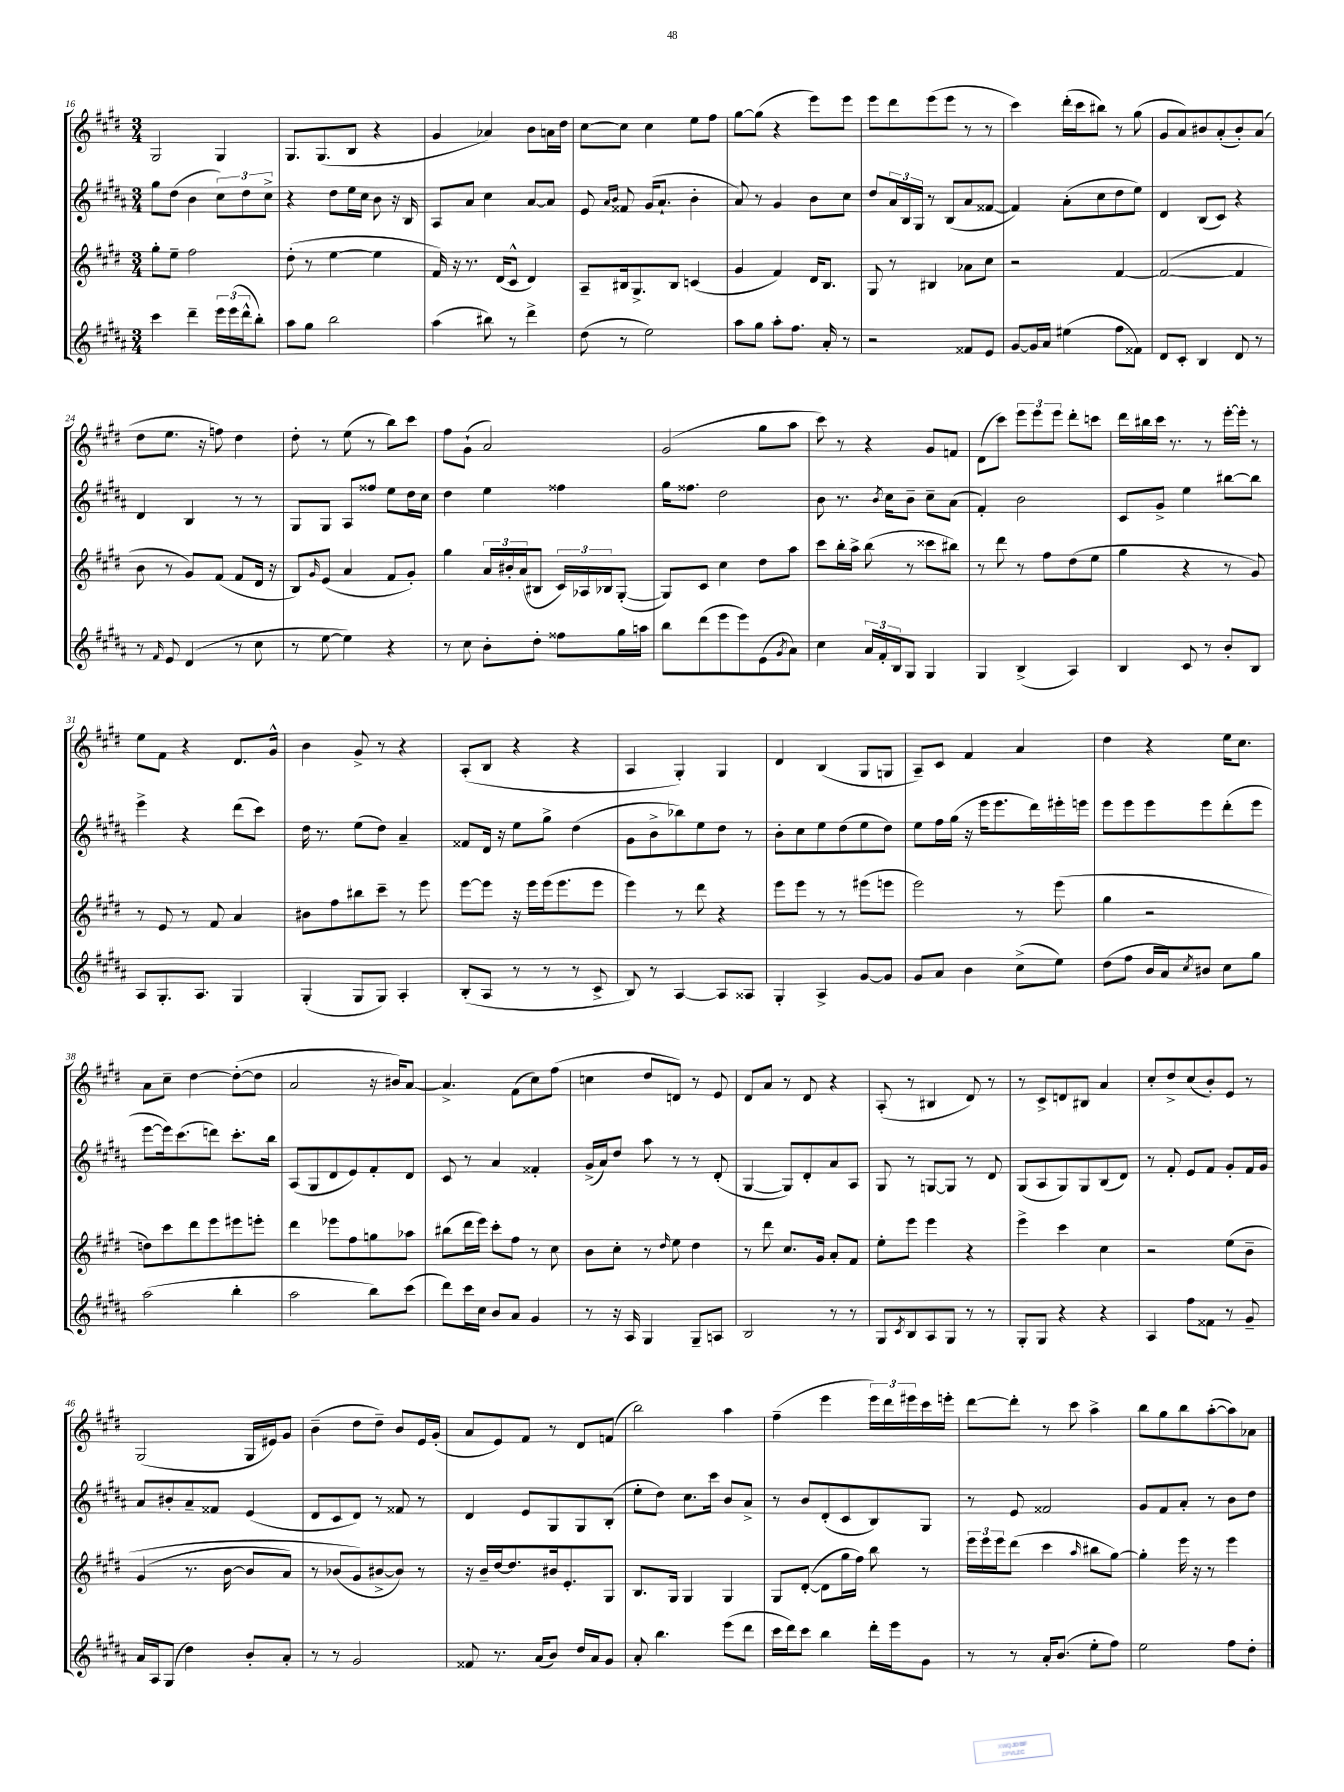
<<
\new StaffGroup <<
\new Staff = "s0" {
    \clef treble \key e \major \numericTimeSignature \time 3/4
    gis2 gis4 |
    gis8. gis8.( b8 r4 |
    gis'4 aes'4) b'8 a'16 dis''16 |
    cis''8~ cis''8 cis''4 e''8 fis''8 |
    gis''8~ gis''8( r4 e'''8) e'''8 |
    e'''8 dis'''8 e'''8( e'''8 r8 r8 |
    cis'''4) dis'''16-.( cis'''16 bis''8) r8 gis''8( |
    gis'8 a'8) bis'8 a'8-.( bis'8-.) a'8( |
    dis''8 e''8. r16 f''8) dis''4 |
    dis''8-. r8 e''8( r8 b''8) cis'''8 |
    fis''8 gis'8-!( a'2) |
    gis'2( gis''8 a''8 |
    cis'''8) r8 r4 gis'8 f'8 |
    dis'8( cis'''8) \tuplet 3/2 { e'''8 e'''8 e'''8 } dis'''8-. c'''8 |
    dis'''16 bis''16 cis'''16 r8. r8 e'''16~-. e'''16-. r8 |
    e''8 fis'8 r4 dis'8. gis'16-^ |
    b'4 gis'8-> r8 r4 |
    a8-.( b8 r4 r4 |
    a4 gis4-.) gis4 |
    dis'4 b4( gis8 g8 |
    a8--) cis'8 fis'4 a'4 |
    dis''4 r4 e''16 cis''8. |
    a'8 cis''8-- dis''4~ dis''8~-.( dis''8 |
    a'2 r16 bis'16) a'8~ |
    a'4.-> fis'8( cis''8) fis''8( |
    c''4 dis''8 d'8) r8 e'8 |
    dis'8 a'8 r8 dis'8 r4 |
    a8-.( r8 bis4 dis'8) r8 |
    r8 cis'8-> d'8 bis8 a'4 |
    cis''8-. dis''8-> cis''8( b'8-.) e'8 r8 |
    gis2( gis16 eis'16) gis'8 |
    b'4--( dis''8 dis''8--) b'8 e'16 gis'16-.( |
    a'8 e'8) fis'8 r8 dis'8 f'8( |
    b''2) a''4 |
    fis''4--( e'''4 \tuplet 3/2 { e'''16) dis'''16 eis'''16 } cis'''16 e'''16-. |
    dis'''8~ dis'''8-. r8 cis'''8 a''4-> |
    b''8 gis''8 b''8 a''8~-.( a''8) aes'8 \bar "|." |
}
\new Staff = "s1" {
    \clef treble \key b \major \numericTimeSignature \time 3/4
    gis''8 dis''8( b'4 \tuplet 3/2 { cis''8) dis''8 cis''8-> } |
    r4 dis''8 e''16 cis''16 b'8 r16 b16 |
    ais8 ais'8 cis''4 ais'8~ ais'8 |
    e'8 \grace { ais'16 b'16 } fisis'8 gis'16( ais'8.-! b'4-. |
    ais'8) r8 gis'4 b'8 cis''8 |
    dis''8 \tuplet 3/2 { ais'16 b16 gis16 } r8 b8( ais'8 fisis'8~ |
    fisis'4) ais'8-.( cis''8 dis''8 e''8) |
    dis'4 b8( cis'8) r4 |
    dis'4 b4 r8 r8 |
    gis8 gis8 ais8 fisis''8 e''8 dis''16 cis''16 |
    dis''4 e''4 fisis''4 |
    gis''16 fisis''8. dis''2 |
    b'8 r8. \acciaccatura { b'8 } cis''16 b'8-- cis''8-- ais'8( |
    fis'4-.) b'2 |
    cis'8 gis'8-> e''4 bis''8~ bis''8 |
    e'''4-> r4 dis'''8( cis'''8) |
    dis''16 r8. e''8( dis''8) ais'4-- |
    fisis'8 dis'16 r16 e''8 gis''8-> dis''4( |
    gis'8 b'8-> bes''8) e''8 dis''8 r8 |
    b'8-. cis''8 e''8 dis''8( e''8 dis''8) |
    e''8 fis''16 gis''16( r16 e'''16 e'''8. dis'''16) eis'''16-. e'''16 |
    e'''8 e'''8 e'''8 e'''8 dis'''8-.( e'''8 |
    e'''8~ e'''16) cis'''8.( d'''8) cis'''8.-. b''16 |
    ais8( gis8 dis'8 e'8) fis'8-. dis'8 |
    cis'8 r8 ais'4 fisis'4-. |
    gis'16->( ais'16) dis''8 ais''8 r8 r8 dis'8-.( |
    gis4~ gis8) dis'8-. ais'8 ais8 |
    gis8 r8 g8~ g8 r8 dis'8 |
    gis8( ais8 gis8) gis8 b8( dis'8) |
    r8 fis'8-. e'8 fis'8 gis'8-. fis'16 gis'16 |
    ais'8 bis'8-. ais'8-- fisis'8 e'4( |
    dis'8 cis'8 dis'8) r8 fisis'8 r8 |
    dis'4 e'8 gis8 gis8 b8-.( |
    e''8-. dis''8) cis''8. cis'''16 b'8 ais'8-> |
    r8 b'8 dis'8-.( cis'8 b8) gis8 |
    r8 e'8 fisis'2 |
    gis'8 fis'8 ais'8-. r8 b'8 dis''8 \bar "|." |
}
\new Staff = "s2" {
    \clef treble \key e \major \numericTimeSignature \time 3/4
    gis''8-. e''8-- fis''2 |
    dis''8-.( r8 e''4~ e''4 |
    fis'16) r16 r8. dis'16( cis'8-^ dis'4) |
    a8-- bis16 gis8.-> bis8 c'4( |
    gis'4 fis'4) dis'16 b8. |
    gis8 r8 bis4 aes'8 cis''8 |
    r2 fis'4~ |
    fis'2~( fis'4 |
    b'8 r8 gis'8) fis'8( fis'8 dis'16 r16 |
    b8) \grace { gis'16 } e'8( a'4 fis'8 gis'8-.) |
    gis''4 \tuplet 3/2 { a'16 bis'16-. a'16( } bis8 \tuplet 3/2 { cis'16) aes16 bes16 } gis8~-.( |
    gis8) cis'8 cis''4 dis''8 a''8 |
    cis'''8 b''16-. a''16-> b''8( r8 cisis'''8 bis''8) |
    r8 dis'''8 r8 fis''8 dis''8( e''8 |
    gis''4 r4 r8 gis'8) |
    r8 e'8 r8 fis'8 a'4 |
    bis'8 fis''8 bis''8 cis'''8-- r8 e'''8 |
    e'''8~ e'''8 r16 e'''16 e'''16( e'''8. e'''8 |
    e'''4) r8 dis'''8 r4 |
    e'''8 e'''8 r8 r8 eis'''8( e'''8 |
    e'''2) r8 e'''8( |
    gis''4 r2 |
    d''8) cis'''8 dis'''8 e'''8 eis'''8 e'''8-. |
    dis'''4 ees'''8 fis''8 g''8 aes''8 |
    bis''8( dis'''16 e'''16) cis'''8-. fis''8 r8 cis''8 |
    b'8 cis''8-. r8 \grace { dis''16 } e''8 dis''4 |
    r8 dis'''8 cis''8. gis'16 a'8-. fis'8 |
    e''8-. e'''8 e'''4 r4 |
    e'''4-> cis'''4 cis''4 |
    r2 e''8\( b'8-- |
    gis'4( r8. b'16~ b'8 a'8) |
    r8 bes'8( gis'8\) bis'8~-> bis'8) r8 |
    r16 b'16-- dis''16~ dis''8. bis'16 e'8.-. gis8 |
    b8. gis16 gis4 gis4 |
    gis8 dis'8~-.( dis'8 gis''16 fis''16) b''8 r8 |
    \tuplet 3/2 { e'''16 e'''16 e'''16 } dis'''8( cis'''4 \grace { a''16 } bis''8 gis''8~) |
    gis''4-. e'''16 r16 r8 e'''4 \bar "|." |
}
\new Staff = "s3" {
    \clef treble \key b \major \numericTimeSignature \time 3/4
    cis'''4 dis'''4-- \tuplet 3/2 { e'''16 e'''16( dis'''16-^ } b''8-.) |
    ais''8 gis''8 b''2 |
    ais''4( bis''8) r8 dis'''4-> |
    dis''8( r8 e''2) |
    ais''8 gis''8 ais''8-. fis''8. ais'16-. r8 |
    r2 fisis'8 e'8 |
    gis'8~ gis'16 ais'16 eis''4( fis''8 fisis'8) |
    dis'8 cis'8-. b4 dis'8 r8 |
    r8 \grace { fis'16 } e'8 dis'4( r8 cis''8 |
    r8 e''8~ e''4) r4 |
    r8 cis''8 b'8-. dis''8-. fisis''8 gis''16 a''16 |
    b''8 dis'''8( e'''8 e'''8) e'8( \acciaccatura { gis'8 } ais'8) |
    cis''4 \tuplet 3/2 { ais'16 fis'16-. b16 } gis8 gis4 |
    gis4 b4->( ais4) |
    b4 cis'8 r8 b'8-. b8 |
    ais8 gis8.-. ais8. gis4 |
    gis4-.( gis8 gis8) ais4-. |
    b8-.( ais8 r8 r8 r8 cis'8-> |
    b8) r8 ais4~ ais8 aisis8 |
    gis4-. ais4-> gis'8~ gis'8 |
    gis'8 ais'8 b'4 cis''8->( e''8) |
    dis''8( fis''8 b'16 ais'16) \acciaccatura { cis''8 } bis'8 cis''8 gis''8 |
    ais''2( b''4-. |
    ais''2 b''8) cis'''8( |
    dis'''8) cis'''16 cis''16 b'8 ais'8 gis'4 |
    r8 r16 ais16 gis4 gis8-- a8 |
    b2 r8 r8 |
    gis8 \acciaccatura { cis'8 } b8 ais8 gis8 r8 r8 |
    gis8-. gis8 r4 r4 |
    ais4 fis''8 fisis'8 r8 gis'8-- |
    ais'16 ais16 gis8( dis''4) b'8-. ais'8-. |
    r8 r8 gis'2 |
    fisis'8 r8. ais'16( b'8) dis''16 ais'16 gis'8 |
    ais'8-. b''4. e'''8( dis'''8 |
    cis'''16 dis'''16) cis'''8 b''4 dis'''16-. e'''16 gis'8 |
    r8 r8 ais'16-. b'8.( e''8-. fis''8) |
    e''2 fis''8 dis''8-. \bar "|." |
}
>>
>>
\layout { \context { \Score currentBarNumber = #16 } }
